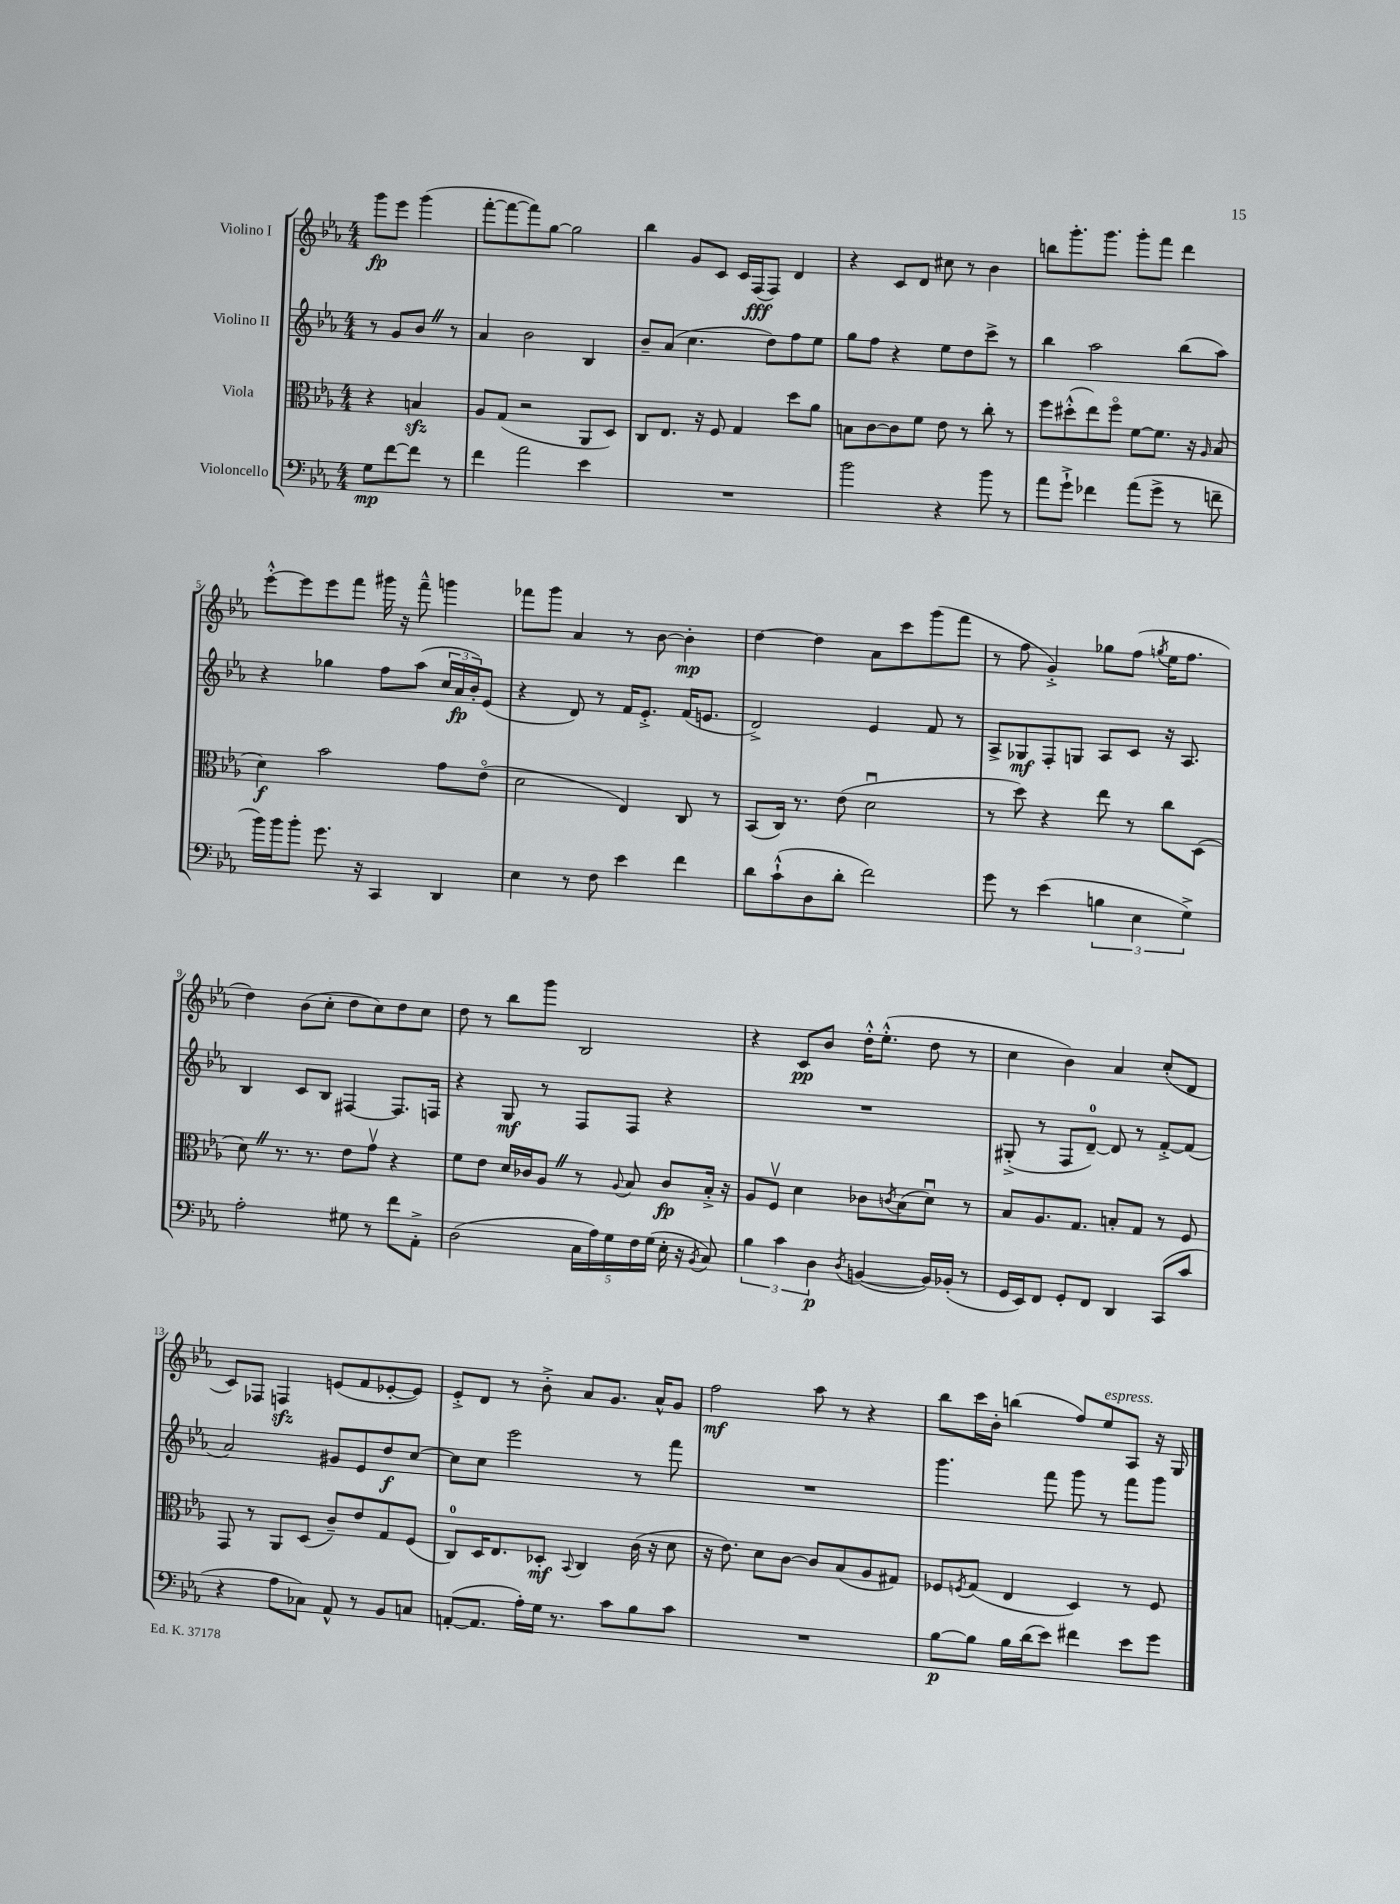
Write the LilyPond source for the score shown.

<<
\new StaffGroup <<
\new Staff = "s0" \with { instrumentName = "Violino I" } {
    \clef treble \key ees \major \numericTimeSignature \time 4/4 \partial 2
    g'''8\fp ees'''8 g'''4( |
    f'''8~-. f'''8~ f'''8) g''8~ g''2 |
    bes''4 g'8 c'8 c'16 f16\fff( f8) d'4 |
    r4 c'8 d'8 cis''8 r8 bes'4 |
    b''8 g'''8.-. g'''8. g'''8-. f'''8 d'''4 |
    ees'''8~-.-^ ees'''8 ees'''8 f'''8 gis'''16 r16 f'''8---^ g'''4 |
    fes'''8 g'''8 aes'4 r8 bes'8~ bes'4-.\mp |
    d''4~ d''4 aes'8 c'''8 g'''8( f'''8 |
    r8 f''8 g'4-.->) ges''8 f''8( \acciaccatura { g''8 } ees''16 f''8. |
    d''4) bes'8( c''8-. d''8 c''8) d''8 c''8 |
    d''8 r8 bes''8 g'''8 bes2 |
    r4 c'8\pp bes'8 d''16-.-^ ees''8.-.-^( d''8 r8 |
    c''4 bes'4) aes'4 c''8-.( d'8 |
    c'8) fes8 f4\sfz e'8( f'8 ees'8~-. ees'8) |
    ees'8-.-> d'8 r8 bes'8-.-> aes'8 g'8. aes'16-^ g'8 |
    f''2\mf aes''8 r8 r4 |
    bes''8 c'''16 bes'16-. b''4( f''8) ees''8^\markup { \italic "espress." } aes8 r16 g16 \bar "|." |
}
\new Staff = "s1" \with { instrumentName = "Violino II" } {
    \clef treble \key ees \major \numericTimeSignature \time 4/4 \partial 2
    r8 g'8 bes'8 \once \override BreathingSign.text = \markup { \musicglyph "scripts.caesura.straight" } \breathe r8 |
    aes'4 bes'2 bes4 |
    bes'8-- aes'8( c''4. d''8) f''8 ees''8 |
    g''8 f''8 r4 ees''8 d''8 c'''8-> r8 |
    bes''4 aes''2 bes''8( aes''8) |
    r4 ges''4 f''8 aes''8( \tuplet 3/2 { c''16 aes'16\fp bes'16-.) } ees'8( |
    r4 d'8) r8 f'16 ees'8.-.-> f'16( e'8. |
    d'2->) ees'4 f'8 r8 |
    aes8-> ges8\mf f8-. g8 aes8 c'8 r16 aes8. |
    bes4 c'8 bes8 fis4~ fis8. f16 |
    r4 g8\mf r8 f8 f8 r4 |
    R1 |
    gis8-.->( r8 f8 d'8-0~--) d'8 r8 f'8~-.-> f'8( |
    aes'2) gis'8 ees'8 d''8\f c''8~ |
    c''8 c''8 ees'''2 r8 f'''8 |
    R1 |
    g'''4. f'''8 g'''8 r8 f'''8 g'''8 \bar "|." |
}
\new Staff = "s2" \with { instrumentName = "Viola" } {
    \clef alto \key ees \major \numericTimeSignature \time 4/4 \partial 2
    r4 b4\sfz |
    aes8 g8( r2 aes,8 d8) |
    c8 ees8. r16 f8 g4 d''8 aes'8 |
    b8 c'8~ c'8 f'8 ees'8 r8 c''8-. r8 |
    f''8 dis''8-.-^( ees''8) f''8\flageolet f'8~ f'8. r16 \grace { aes16 } bes8( |
    d'4\f) bes'2 g'8 ees'8\flageolet( |
    d'2 ees4) c8 r8 |
    bes,8( c16) r8. ees'8( d'2\downbow |
    r8 d''8) r4 ees''8 r8 c''8 d8( |
    d'8) \once \override BreathingSign.text = \markup { \musicglyph "scripts.caesura.straight" } \breathe r8. r8. ees'8 g'8\upbow r4 |
    f'8 ees'8 d'16 ces'16 aes8 \once \override BreathingSign.text = \markup { \musicglyph "scripts.caesura.straight" } \breathe r8 \appoggiatura { aes8 } bes8 ces'8\fp bes16-.-> r16 |
    aes8 f8\upbow d'4 ces'8 \acciaccatura { c'8 } bes8( d'8\downbow) r8 |
    bes8 aes8. g8. b8-. g8 r8 f8 |
    g,8 r8 aes,8 d8( c'8--) ees'8 g8 f8( |
    c8-0) d16 ees8. des8-.\mf \appoggiatura { bes,8 } c4 c'16( r16 d'8 |
    r16 ees'8.) d'8 c'8~ c'8 bes8( aes8 gis8) |
    fes8 \acciaccatura { f8 } g8( ees4 d4) r8 f8 \bar "|." |
}
\new Staff = "s3" \with { instrumentName = "Violoncello" } {
    \clef bass \key ees \major \numericTimeSignature \time 4/4 \partial 2
    g8\mp f'8~ f'8 r8 |
    f'4 aes'2 ees'4 |
    R1 |
    bes'2 r4 bes'8 r8 |
    aes'8 g'8-!-> fes'4 aes'8( g'8-> r8 f'8-- |
    bes'16) bes'16 bes'8-. g'8. r16 c,4 d,4 |
    ees4 r8 f8 ees'4 f'4 |
    d'8 c'8-!-^( d8 d'8-. f'2) |
    g'8 r8 ees'4( \tuplet 3/2 { b4 ees4 g4->) } |
    aes2-. gis8 r8 f'8 aes,8-.-> |
    d2( \tuplet 5/4 { c16 aes16) g16 f16 g16( } ees16-. r16 \acciaccatura { bes,8 } c8) |
    \tuplet 3/2 { bes4 c'4 d4\p } \acciaccatura { d8 } b,4~( b,16) bes,16-.( r8 |
    g,16 ees,16) f,8 g,8-. f,8 d,4 c,8( c'8 |
    r4 aes8 ces8) aes,8-^ r8 bes,8 c8 |
    a,8~-.( a,8. aes16-.) g16 r8. c'8 bes8 c'8 |
    R1 |
    bes8~\p bes8 bes16 d'16( ees'8) fis'4 ees'8 g'8 \bar "|." |
}
>>
>>
